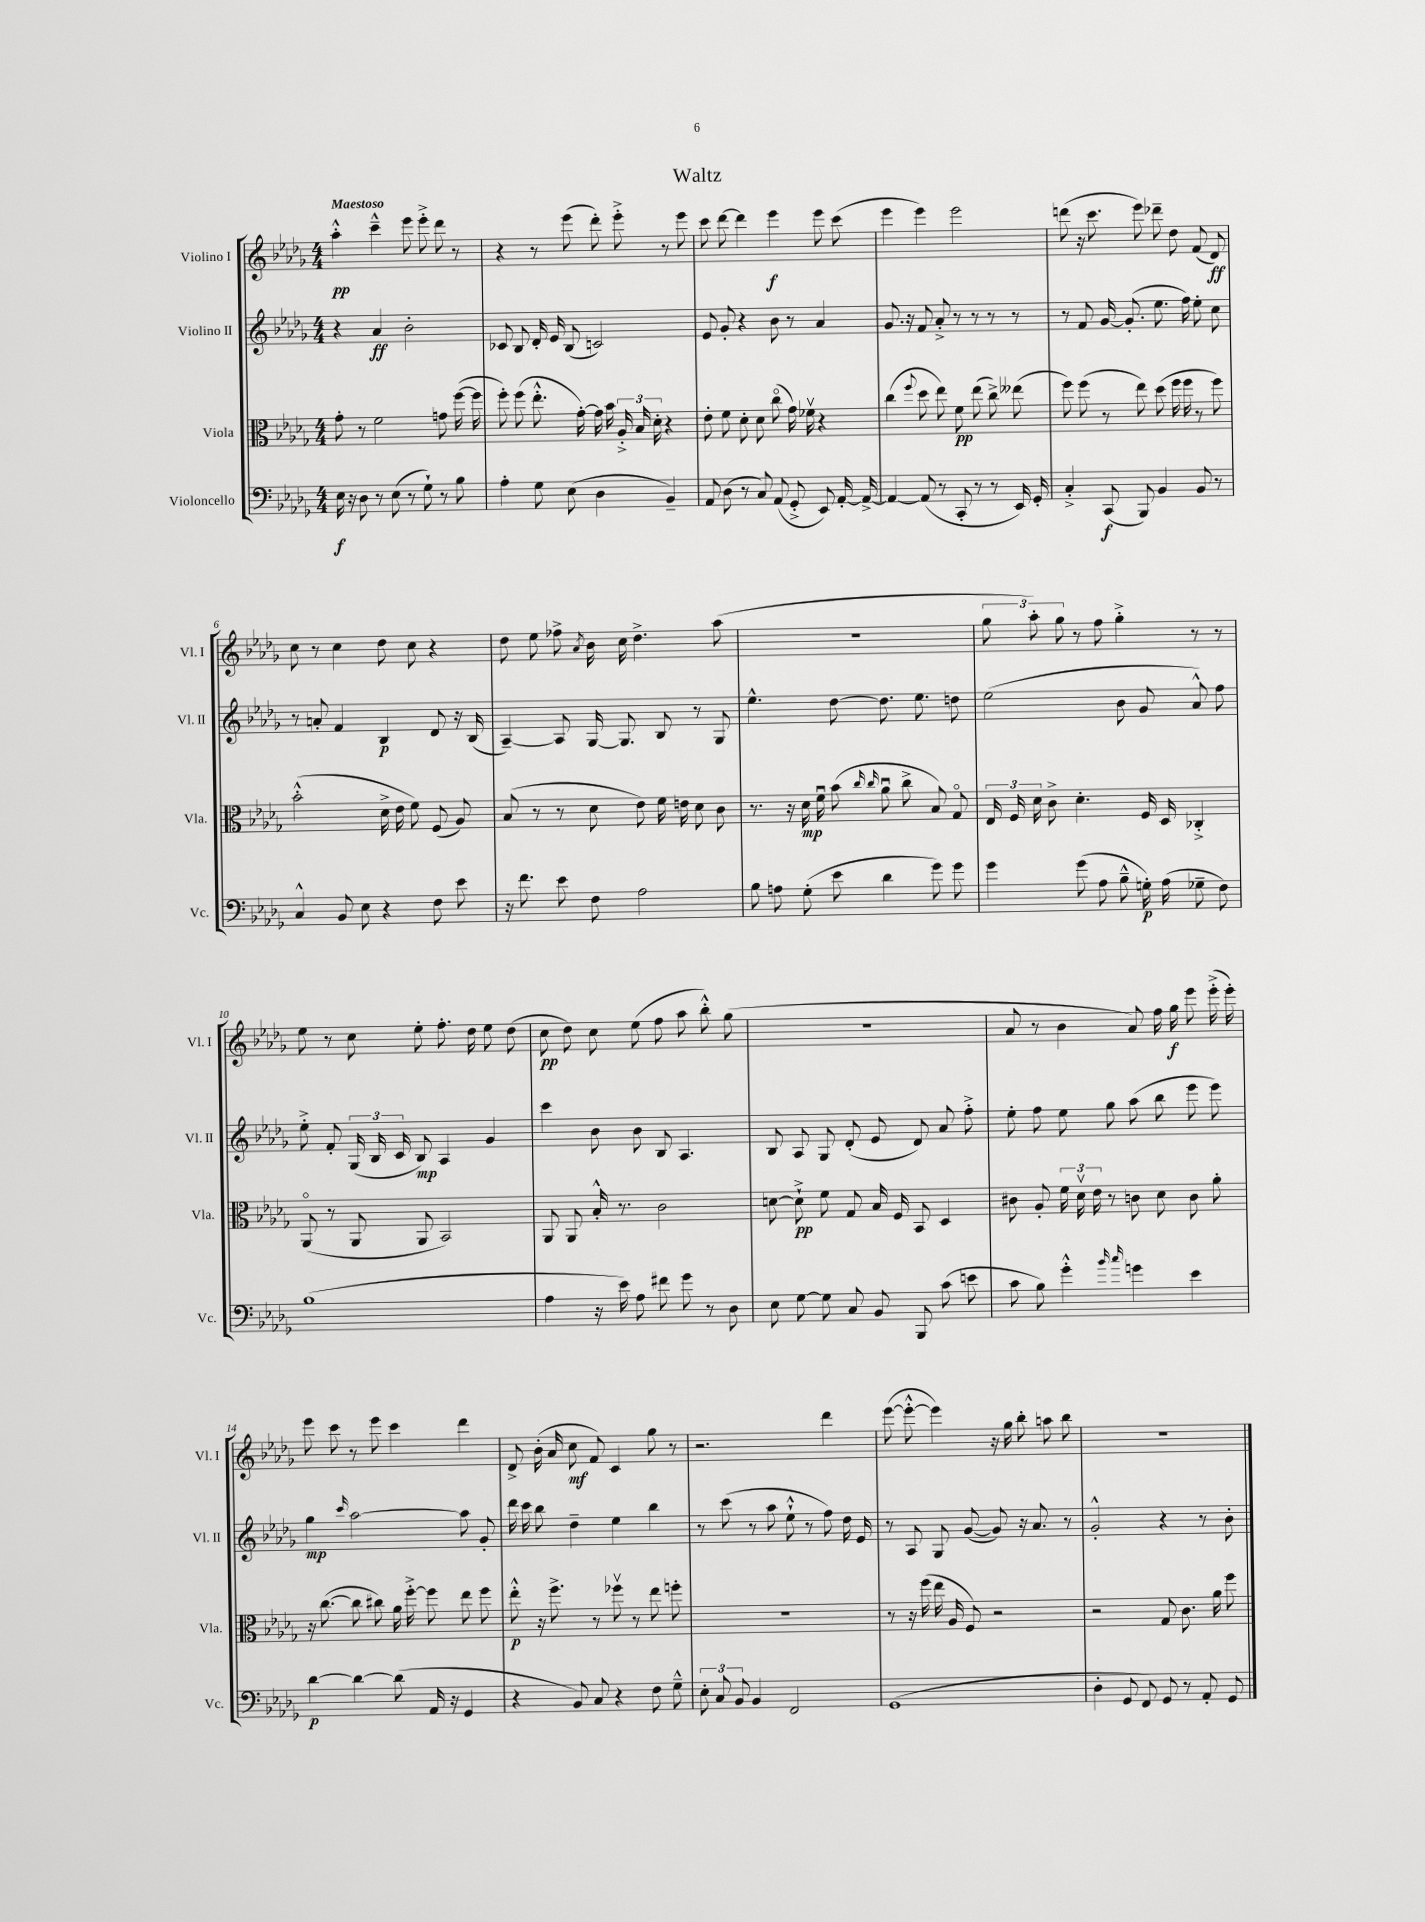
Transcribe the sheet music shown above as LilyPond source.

\header { title = "Waltz" }
<<
\new StaffGroup <<
\new Staff = "s0" \with { instrumentName = "Violino I" shortInstrumentName = "Vl. I" } {
    \clef treble \key des \major \numericTimeSignature \time 4/4 \tempo "Maestoso"
    \autoBeamOff aes''4-.-^\pp c'''4---^ ees'''8 ees'''8-.-> des'''8 r8 |
    r4 r8 ees'''8( des'''8-.) ees'''8-.-> r8 ees'''8 |
    c'''8 des'''8~ des'''4 ees'''4\f ees'''8 c'''8( |
    ees'''4 ees'''4) ees'''2 |
    d'''8( r16 c'''8. ees'''8) des'''8-- des''8 f'8( des'8\ff) |
    c''8 r8 c''4 des''8 c''8 r4 |
    des''8 ees''8 fes''8-> \acciaccatura { aes'8 } bes'16 c''16 des''4.-> aes''8( |
    R1 |
    \tuplet 3/2 { ges''8 aes''8-.) ges''8 } r8 f''8 ges''4-.-> r8 r8 |
    ees''8 r8 c''8 ees''8-. f''8.-. des''16 ees''8 des''8( |
    c''8\pp des''8) c''8 ees''8( f''8 aes''8 bes''8-.-^) ges''8( |
    R1 |
    aes'8 r8 bes'4 aes'8) f''16 ges''16\f ees'''8 ees'''16-.->( ees'''16-.) |
    ees'''8 c'''8 r8 ees'''8 c'''4 des'''4 |
    des'8-> bes'16-.( aes'16 c''8\mf f'8) c'4 ges''8 r8 |
    r2. des'''4 |
    ees'''8~( ees'''8~-.-^ ees'''4) r16 ges''16 bes''8-. a''8 bes''8 |
    R1 \bar "|." |
}
\new Staff = "s1" \with { instrumentName = "Violino II" shortInstrumentName = "Vl. II" } {
    \clef treble \key des \major \numericTimeSignature \time 4/4
    \autoBeamOff r4 aes'4\ff bes'2-. |
    ces'8 bes8 des'16-. ees'16 bes8( c'2) |
    ees'8 ges'8-. r4 bes'8 r8 aes'4 |
    ges'8. r16 f'8 aes'8-.-> r8 r8 r8 r8 |
    r8 f'8 ges'16~ ges'8.-.( ees''8. f''16) ees''8-. c''8 |
    r8 a'8-. f'4 bes4\p des'8 r16 bes16( |
    aes4~--) aes8 ges16~ ges8. bes8 r8 ges8 |
    ees''4.-^ des''8~ des''8. ees''8. d''8 |
    ees''2( bes'8 ges'8 aes'8-^) f''8 |
    ees''8-.-> f'8-. \tuplet 3/2 { ges16( bes16 c'16 } bes8\mp) aes4 ges'4 |
    c'''4 bes'8 bes'8 bes8 aes4. |
    bes8 aes8 ges8 des'8-.( ees'8 des'8) aes'8 f''8-.-> |
    ees''8-. f''8 ees''8 ges''8 aes''8( bes''8 ees'''8 ees'''8) |
    ges''4\mp \grace { c'''16 } aes''2~ aes''8 ges'8-. |
    des'''16 c'''16 bes''8 des''4-- ees''4 bes''4 |
    r8 c'''8( r8 aes''8 ees''8-!-^ r8 f''8) des''16 ees'16 |
    r8 aes8 ges8 ges'8~( ges'8) r16 aes'8. r8 |
    ges'2-.-^ r4 r8 bes'8-. \bar "|." |
}
\new Staff = "s2" \with { instrumentName = "Viola" shortInstrumentName = "Vla." } {
    \clef alto \key des \major \numericTimeSignature \time 4/4
    \autoBeamOff ges'8-. r8 f'2 g'8 f''16~( f''16 |
    f''8-.) f''8( ees''8.-.-^ ges'16~-.) ges'16 bes'16 \tuplet 3/2 { aes16-.-> bes16 des'16-. } r4 |
    ees'8-. f'8 des'8-. des'8 c''8\flageolet( ges'16) fes'16\upbow r4 |
    c''4( \appoggiatura { f''8 } des''8 ees''8) f'8\pp ees''8( c''8->) eeses''8( |
    f''8) f''8( r8 ees''8) des''8( f''16 f''16 r8 f''8) |
    bes'2-.-^( des'16-> ees'16 f'8) f8( aes8) |
    bes8( r8 r8 des'8 ees'8) f'16 e'16 des'8 c'8 |
    r8. r16 des'16\mp f'16\downbow bes'8( \grace { c''16 c''16 } aes'8\downbow c''8-> bes8) ges8\flageolet |
    \tuplet 3/2 { ees16 f16 des'16 } c'8-> des'4.-. f16 des16 ces4-.-> |
    aes,8\flageolet( r8 aes,8 aes,8 bes,2) |
    aes,8 aes,8 bes16-.-^ r8. c'2 |
    d'8~ d'8-!->\pp f'8 ges8 bes16 f16 bes,8 des4 |
    cis'8 aes8-. \tuplet 3/2 { f'16 des'16\upbow ees'16 } r8 c'8 des'8 c'8 aes'8-. |
    r16 c''8.~( c''8 cis''8) aes'16 f''16~-.-> f''8 ees''8 f''8 |
    ees''8-.-^\p r16 f''8.-> r8 fes''8\upbow r8 ees''8 f''8-. |
    R1 |
    r8 r16 f''16( ees''16 aes16 f8) r2 |
    r2 ges8 c'8. aes'16 f''8 \bar "|." |
}
\new Staff = "s3" \with { instrumentName = "Violoncello" shortInstrumentName = "Vc." } {
    \clef bass \key des \major \numericTimeSignature \time 4/4
    \autoBeamOff ees16\f r16 des8 r8 ees8( r8 ges8-!) r8 bes8 |
    aes4-. ges8 ees8( des4 bes,4--) |
    aes,8 des8( r8 c8) aes,8( ges,8-.-> ees,8) aes,16~-. aes,16~-> |
    aes,4~ aes,8( r8 c,8-. r8 r8 ees,16) ges,16-. |
    c4-.-> c,8\f( bes,,8) bes,4 bes,8 r8 |
    c4-^ bes,8 ees8 r4 f8 ees'8 |
    r16 f'8. ees'8 f8 aes2 |
    bes8 a8 ges8-.( ees'8 des'4 ges'8) ges'8 |
    ges'4 ges'8( aes8 bes8---^ g16-.\p) aes16( ges8-- f8) |
    bes1( |
    aes4 r16 ees'16) aes8 fis'8 ges'8 r8 des8 |
    ees8 ges8~ ges8 c8 bes,8 bes,,8 c'8( e'8 |
    c'8 bes8) ges'4-.-^ \grace { bes'16 c''16 } g'4 ees'4 |
    des'4~\p des'4~ des'8( aes,16 r16 ges,4 |
    r4 bes,8) c8 r4 f8 ges8---^ |
    \tuplet 3/2 { ees8-. c8 bes,8 } bes,4 f,2 |
    ges,1( |
    des4-. ges,8 f,8) ges,8 r8 aes,8-. ges,8 \bar "|." |
}
>>
>>
